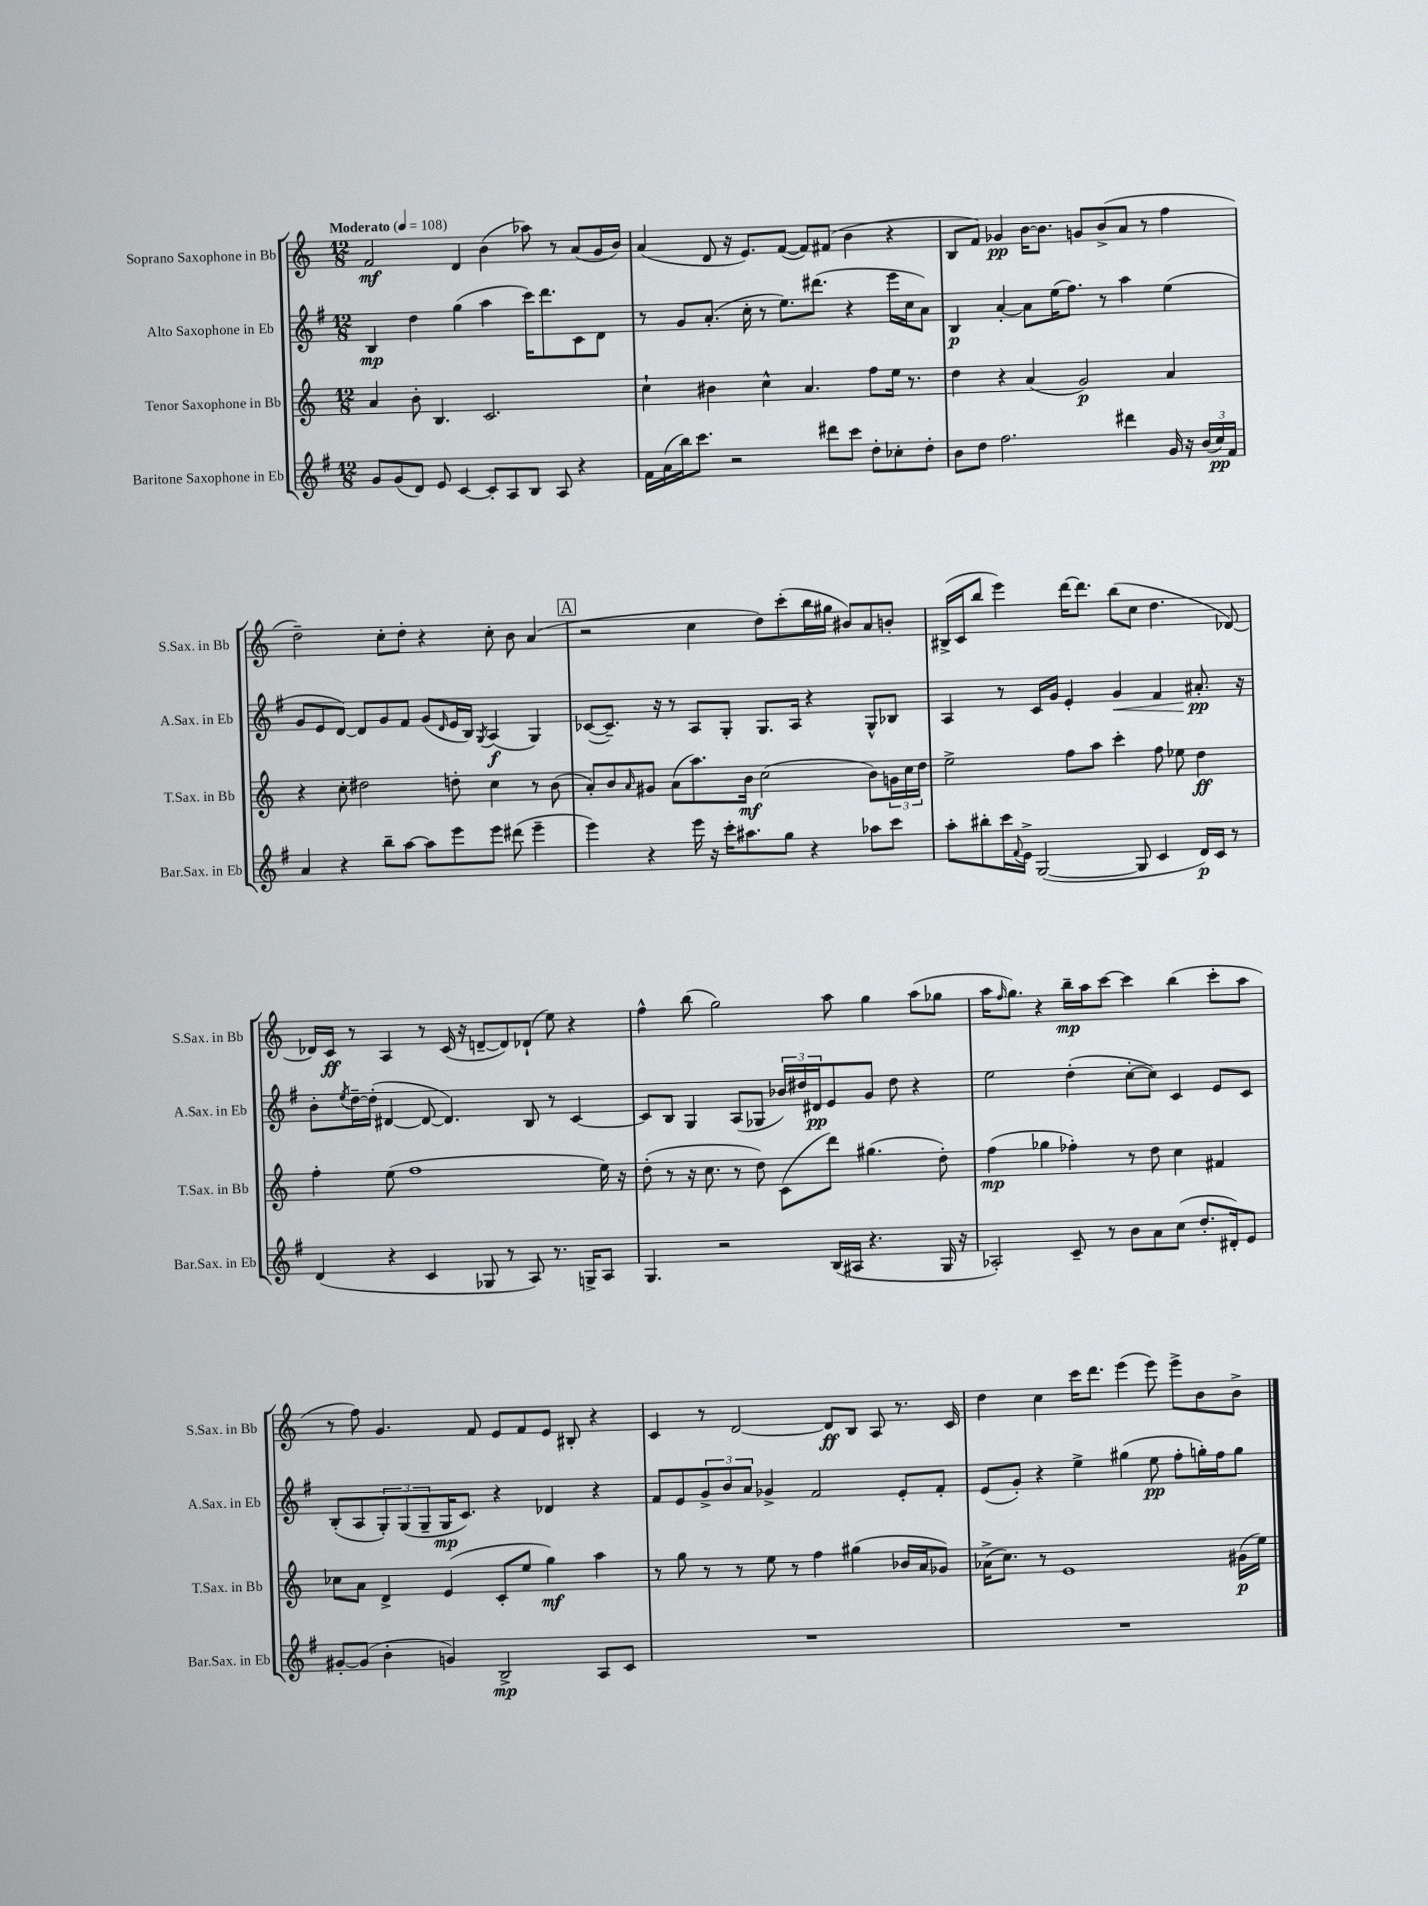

**kern	**kern	**kern	**kern
*staff4	*staff3	*staff2	*staff1
*clefG2	*clefG2	*clefG2	*clefG2
*k[f#]	*k[]	*k[f#]	*k[]
*M12/8	*M12/8	*M12/8	*M12/8
*MM108	*MM108	*MM108	*MM108
8g/L	4a/	4B/	2f/
(8g/	.	.	.
8d/J)	8b'\	4dd\	.
8e/	4.B/	.	.
[4c/	.	(4gg\	4d/
8c'/]L	2.c/	4aa\	(4b\
8A/	.	.	.
8B/J	.	16ccc\LK)	8aa-\)
.	.	8.ddd\	.
8A/	.	.	8r
4r	.	8c\	(8a/L
.	.	8d\J	16g/L
.	.	.	16b/JJ)
=	=	=	=
16f#\LL	4cc`\	8r	(4a/
(16a\	.	.	.
16bb\J)	.	8g/L	.
8.ccc\J	.	.	.
.	4b#\	(8.a'/J	8d/
2r	.	.	16r
.	.	16cc'\	8.e/L)
.	4cc^^\	8r	.
.	.	8.ee\L)	([8f/J
.	4.a/	.	8f/]L)
.	.	(8.ddd#\J	.
8ddd#\L	.	.	(8f#/J
8ccc\J	.	4r	4b\
8dd'\L	8ff\L	.	.
8cc-'\	16ee\Jk	16eee\LL	4r
.	8.r	16cc\J	.
8dd'\J	.	8a\J)	.
=	=	=	=
8b\L	4dd\	4B/	8B/L
8dd\J	.	.	8f/J)
2.ff#\	4r	[4a'/	4g-/
.	(4a/	8a\]L	[16b\LK
.	.	.	8.b\]J
.	.	(16ee\K	.
.	.	8.ff#\J)	.
.	2g/)	.	8g/L
.	.	8r	(8b^/
4ddd#\	.	4aa\	8a/J
.	.	.	8r
16g/	4a/	(4ee\	4ff\
16r	.	.	.
(24b/LL	.	.	.
24cc/)	.	.	.
24f#/JJ	.	.	.
=	=	=	=
4a/	4r	8g/L	2dd~\)
.	.	8e/	.
4r	8cc'\	[8d/J)	.
.	2dd#\	8d/]L	.
8bb~\L	.	8g/	8cc'\L
[8aa\J	.	8f#/J	8dd'\J
8aa\]L	.	(8g/L	4r
.	.	16qqd/	.
8eee\	8dd'\	16e/L	.
.	.	16B/JJ)	.
.	.	8qG/	.
8eee\J	4cc\	(4A/	8cc'\
(8ddd#\	.	.	8b\
4eee~\	8r	4G/)	(4a/
.	(8b\	.	.
=	=	=	=
4eee\)	8a'/L)	([8c-/L	2r
.	8b/	8.c-~/]J)	.
.	16qqa/	.	.
4r	8g#/J	.	.
.	.	16r	.
.	(8a\L	8r	.
16eee\	8.aa\)	8A/L	4cc\
16r	.	.	.
16ccc'\LK	.	8G'/J	.
8.aa#\	16b\Jk	.	.
.	(2cc\	8.G/L	8dd\L)
8gg\J	.	.	(8ccc'\
.	.	16A/Jk	.
4r	.	4r	16bb\L
.	.	.	16gg#\JJ
.	.	.	8b#/L)
8aa-\L	8b\L)	8G^^/L	8a/
8ccc\J	24g\L	8B-/J	8b'/J
.	24cc\	.	.
.	24dd\JJ	.	.
=	=	=	=
8aa'\L	2ee^\	4A/	(16B#^/LL
.	.	.	16c/J
8bb#'\	.	.	8bb/J
16ccc\L	.	8r	4eee\)
8qqf#/	.	.	.
16e^\JJ	.	.	.
([2G/	.	16c/LL	.
.	.	16g/JJ	.
.	8ff\L	4e'/	[16ddd\LK
.	.	.	8.ddd\]J
.	8aa\J	.	.
.	4ccc'\	4g/	(8bb\L
8G/]	.	.	8cc\J
4c/	8ff\	4f#/	4.dd\
.	8ee-\	.	.
16d/LL)	4dd\	8.a#'/	.
16c/JJ	.	.	.
8r	.	.	[8d-/)
.	.	16r	.
=	=	=	=
(4d/	4ff'\	8b'\L	16d-/]LL
.	.	.	16c/JJ
.	.	8qee/	.
.	.	[16dd~\L	8r
.	.	(16dd'\]JJ	.
4r	(8ee\	[4d#/	4A/
.	1ff	.	.
4c/	.	8d#/_	8r
.	.	4.d#/])	(16c/
.	.	.	16r
8G-/	.	.	[8d~/L
8r	.	.	8d/])
8A/)	.	8B/	(8d-`/J
8.r	.	8r	8ee\)
.	.	[4c/	4r
16G^/LK	.	.	.
8A/J	16ee\)	.	.
.	16r	.	.
=	=	=	=
4.G/	(8dd'\	8c/]L	4ff^^\
.	8r	8B/J	.
.	16r	4G/	(8bb\
.	8.cc\	.	.
2r	.	.	2gg\)
.	8r	(8A/L	.
.	8dd\)	8G-/J	.
.	(8c\L	24b-/LL)	.
.	.	24dd#/	.
.	.	24d#/J	.
(16B/LL	8ddd\J)	8e/	8aa\
16A#/JJ	.	.	.
4.r	(4.gg#\	8g/J	4gg\
.	.	8dd#\	.
.	.	4r	(8aa\L
16G/	8dd'\)	.	8gg-\J
16r	.	.	.
=	=	=	=
2A-'/)	(4ff\	2ee\	16aa\LK
.	.	.	16qqff/
.	.	.	8.gg\J)
.	4gg-\	.	4r
8c~/	4ff-'\)	(4dd'\	16bb~\LL
.	.	.	16aa\J
8r	.	.	[8ccc\J
8b\L	8r	[8cc'\L	4ccc\]
8a\	8dd\	8cc\]J)	.
(8cc\J	4cc\	4c/	(4bb\
8.dd'/L	.	.	.
.	4f#/	8e/L	8ccc'\L
16d#'/k)	.	.	.
8e/J	.	8c/J	8aa\J
=	=	=	=
[8g#'/L	8cc-\L	(8B'/L	8r
(8g#/]J	8a\J	8A/	8ff\)
4b'\	4d^/	12G'/)	4.g/
.	.	(12G/	.
.	.	12G~/	.
4g/)	(4e/	16G/K	.
.	.	8.c/J)	.
.	.	.	8f/
2B^/	8c'/L	4r	8e/L
.	8ee/J	.	8f/
.	4gg\)	4d-/	8e/J
.	.	.	8B#'/
8A/L	4aa\	4r	4r
8c/J	.	.	.
=	=	=	=
1.r	8r	8f#/L	4c/
.	8gg\	8e/	.
.	8r	12g^/	8r
.	.	12b/	.
.	8r	.	[2d/
.	.	12a/J	.
.	8ee\	4g-^/	.
.	8r	.	.
.	4ff\	2f#/	.
.	.	.	8d/]L
.	(4gg#\	.	8B/J
.	.	.	8A/
.	16b-/LL	8e'/L	8.r
.	16a/J	.	.
.	8g-/J)	8f#'/J	.
.	.	.	16c/
=	=	=	=
1.r	(16a-^\LK	(8e/L	4dd\
.	8.cc\J)	.	.
.	.	8g'/J)	.
.	8r	4r	4cc\
.	1e	.	.
.	.	4ee^\	16ccc\LK
.	.	.	8.ddd\J
.	.	(4gg#\	(4eee\
.	.	8ee\	8eee\)
.	.	8ff#'\L	8eee^\L
.	.	16gg'\L)	8b\
.	.	16ff#\J	.
.	(16g#\LL	8gg\J	8b^\J
.	16ee\JJ)	.	.
==	==	==	==
*-	*-	*-	*-
